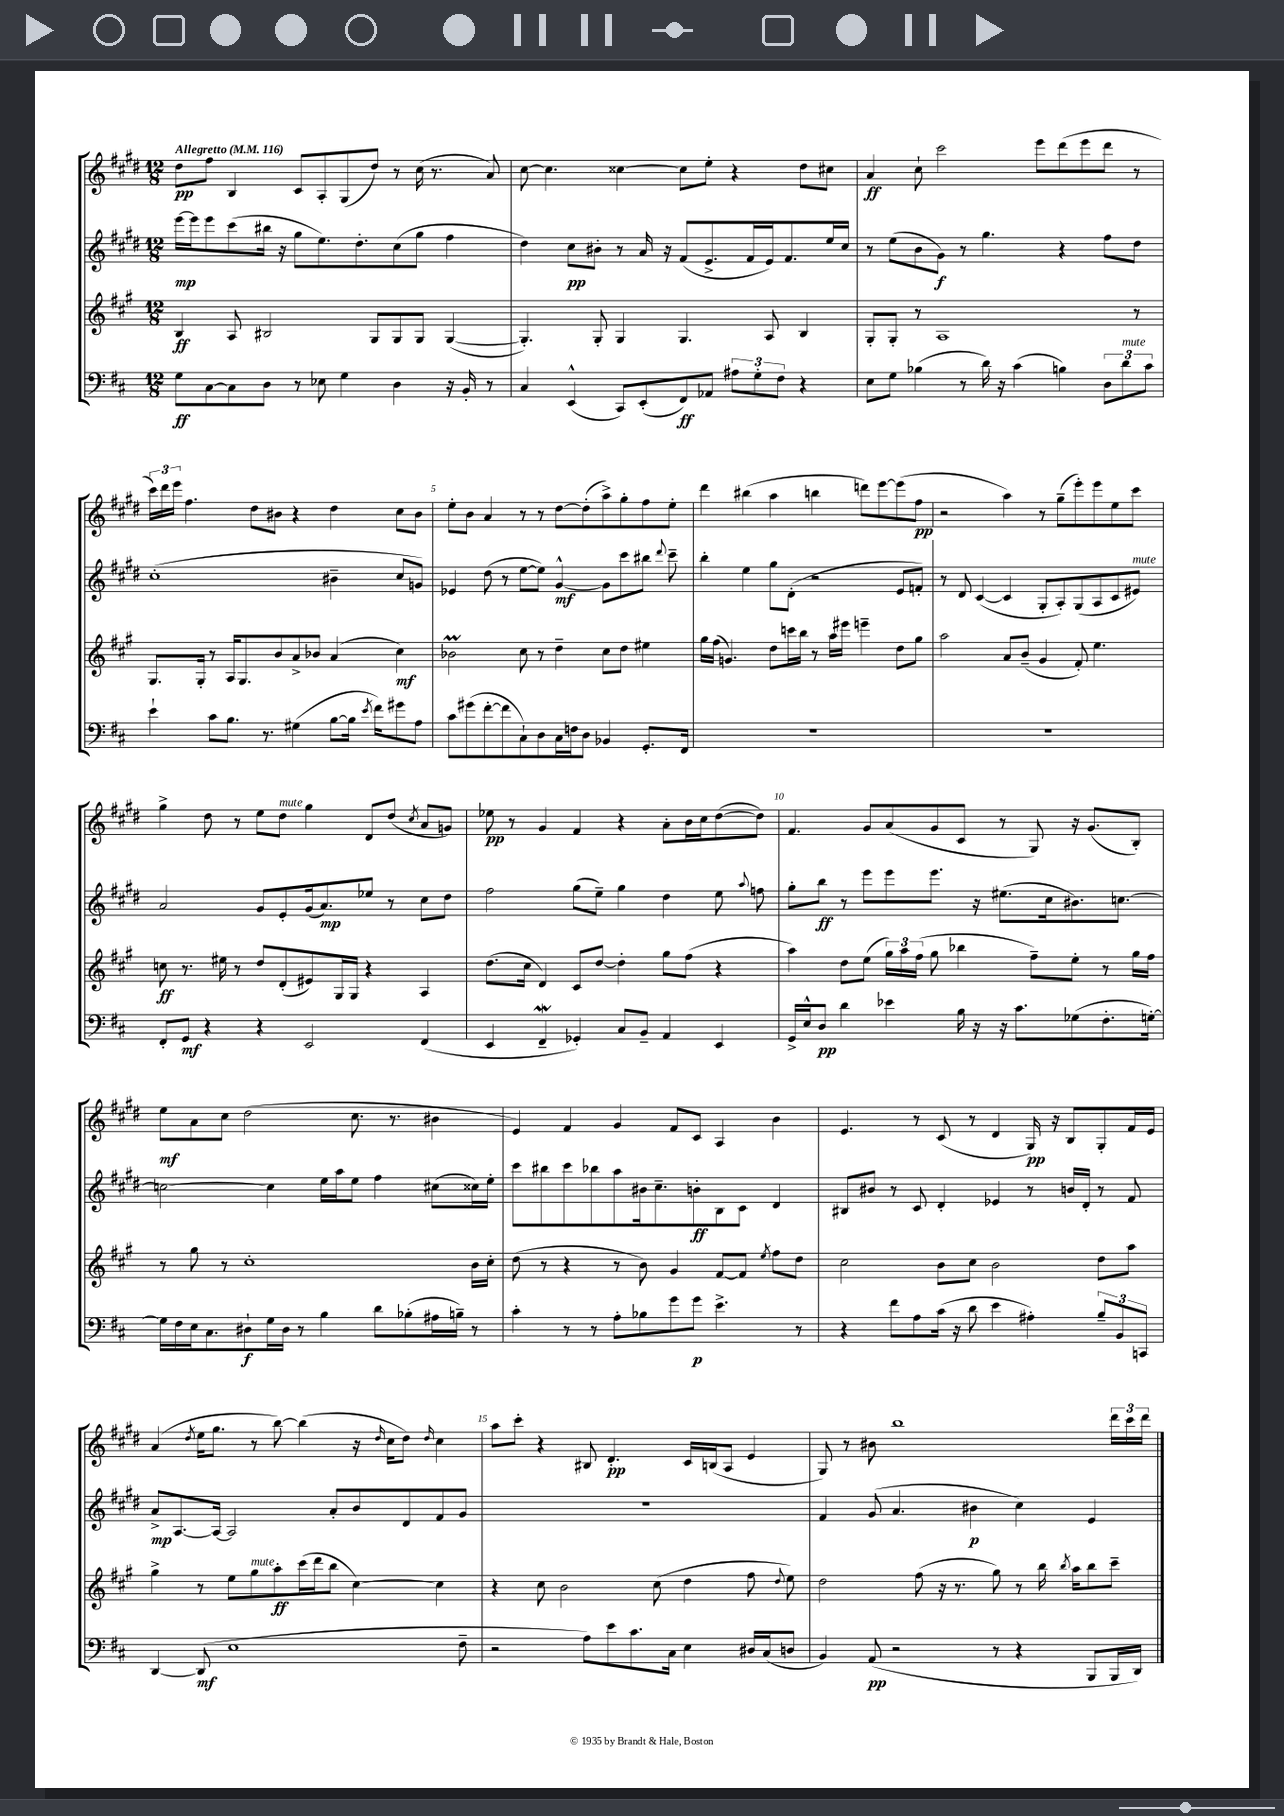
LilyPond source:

<<
\new StaffGroup <<
\new Staff = "s0" {
    \clef treble \key e \major \numericTimeSignature \time 12/8 \tempo "Allegretto" 4 = 116
    \autoBeamOff dis''8[\pp fis''8] b4 cis'8[ a8-. gis8( dis''8]) r8 cis''16( r8. a'8) |
    cis''8~ cis''4. cisis''4~ cisis''8[ e''8]-. r4 dis''8[ cis''8] |
    a'4\ff cis''8-! cis'''2 e'''8[ dis'''8( e'''8 dis'''8] r8 |
    \tuplet 3/2 { cis'''16[) dis'''16 e'''16] } fis''4. dis''8[ bis'8] r4 dis''4 cis''8[ bis'8] |
    e''8[-. b'8] a'4 r8 r8 dis''8[~ dis''8-.( a''8->) gis''8-. fis''8 e''8]-. |
    dis'''4 bis''4( a''4 b''4 d'''8[) e'''8~ e'''8( fis''8]\pp |
    r2 a''4) r8 gis''8[--( e'''8-.) e'''8 e''8 cis'''8] |
    gis''4-> dis''8 r8 e''8[ dis''8]^\markup { \italic "mute" } gis''4 dis'8[ dis''8]( \acciaccatura { cis''8 } a'8[ g'8]) |
    ees''8\pp r8 gis'4 fis'4 r4 a'8[-. b'16 cis''16 dis''8~( dis''8]) |
    fis'4. gis'8[ a'8( gis'8 cis'8] r8 gis8) r16 gis'8.[( b8]-.) |
    e''8[\mf a'8 cis''8] dis''2( cis''8. r8. bis'4 |
    e'4) fis'4 gis'4 fis'8[ cis'8] a4 b'4 |
    e'4. r8 cis'8( r8 dis'4 gis16\pp) r16 b8[ gis8-. fis'16 e'16] |
    a'4( \acciaccatura { dis''8 } e''16[ gis''8.] r8 b''8~) b''4( r16 \grace { dis''16 } cis''16[ dis''8]) \grace { dis''16 } cis''4 |
    a''8[ cis'''8]-. r4 bis8 dis'4.-.\pp cis'16[ b16( a8] e'4 |
    gis8) r8 bis'8 b''1 \tuplet 3/2 { dis'''16[ cis'''16 dis'''16] } \bar "|." |
}
\new Staff = "s1" {
    \clef treble \key e \major \numericTimeSignature \time 12/8
    \autoBeamOff e'''16[~\mp e'''16 e'''8 cis'''8( bis''16] r16 gis''8[ e''8.) dis''8.-. cis''8( gis''8] fis''4 |
    dis''4) cis''8[\pp bis'8]-. r8 a'16 r16 fis'8[( e'8.-> fis'16 e'16) fis'8. e''16 cis''16] |
    r8 e''8[( b'8 gis'8]\f) r8 gis''4. r4 fis''8[ dis''8] |
    cis''1-.( bis'4-- cis''8[ g'8]) |
    ees'4 dis''8( r8 e''8[~ e''8]) gis'4~-^\mf gis'8[ cis'''8 bis''8] \appoggiatura { dis'''8 } cis'''8-- |
    b''4-. e''4 gis''8[ dis'8]-.( r2 e'8[ f'8]-.) |
    r8 dis'8 cis'4~( cis'4 gis8[-. a8-.) gis8( a8 cis'8 eis'8]^\markup { \italic "mute" }) |
    a'2 gis'8[ e'8-. gis'16( a'8.\mp) ees''8] r8 cis''8[ dis''8] |
    fis''2 gis''8[( e''8]--) gis''4 dis''4 e''8 \appoggiatura { a''8 } f''8 |
    gis''8[-. b''8]\ff r8 e'''8[ e'''8 e'''8.] r16 eis''8.[( cis''16 bis'8.) c''8.]~ |
    c''2~ c''4 e''16[ a''16 e''8] fis''4 cis''8[( cisis''16) e''16]-. |
    cis'''8[ bis''8 cis'''8 bes''8 a''8 bis'16 cis''8.-- b'8-.\ff b8 cis'8] dis'4 |
    bis8[ bis'8] r8 cis'8 dis'4-. ees'4 r8 b'16[ dis'16]-. r8 fis'8 |
    a'8[->\mp a8.~ a16]~ a2 a'8[-. b'8 dis'8 fis'8 gis'8] |
    R1. |
    fis'4 gis'8( a'4. bis'4\p cis''4) e'4 \bar "|." |
}
\new Staff = "s2" {
    \clef treble \key a \major \numericTimeSignature \time 12/8
    \autoBeamOff b4\ff a8 bis2 gis8[ gis8 gis8] gis4~( |
    gis4.-.) gis8-. gis4 gis4. a8 b4 |
    gis8[-. gis8]-. r8 a1 r8 |
    gis8.[ gis16]-. r8 a16[ gis8. b'8 a'8-> bes'8] a'4( cis''4\mf) |
    bes'2\prall cis''8 r8 d''4-- cis''8[ d''8] eis''4 |
    gis''16[ fis''16]( g'4.) d''8[ c'''16 b''16] r8 a''16[ eis'''16] e'''4-- d''8[ gis''8] |
    a''2 a'8[ b'8]--( gis'4 fis'8-.) e''4. |
    c''8\ff r8. eis''16 r8 d''8[ d'8-.( eis'8) gis16 gis16] r4 a4 |
    d''8.[( cis''16] d'4) cis'8[ d''8]~ d''4-. gis''8[ fis''8]( r4 |
    a''4) d''8[ e''8]( \tuplet 3/2 { gis''16[) a''16 fis''16]( } gis''8 bes''4 fis''8[--) e''8]-. r8 gis''16[ fis''16] |
    r8 gis''8 r8 cis''1-. b'16[ cis''16]-. |
    d''8( r8 r4 r8 b'8) gis'4 fis'8[~ fis'8] \acciaccatura { e''8 } fis''8[ d''8] |
    cis''2 b'8[ cis''8] b'2 d''8[ a''8] |
    gis''4-> r8 e''8[ gis''8^\markup { \italic "mute" } a''8-.\ff cis'''16( d'''16 b''8] cis''4~) cis''4 |
    r4 cis''8 b'2 cis''8( d''4 fis''8 \appoggiatura { d''8 } e''8) |
    d''2 fis''8( r16 r8. gis''8) r8 b''16 \acciaccatura { b''8 } a''16[ b''8 cis'''8]-- \bar "|." |
}
\new Staff = "s3" {
    \clef bass \key d \major \numericTimeSignature \time 12/8
    \autoBeamOff g8[\ff cis8~ cis8 d8] r8 ees8 g4 d4 r16 b,16-. r8 |
    cis4 e,4-^( cis,8[) e,8-.( fis,8\ff) aes,8] \tuplet 3/2 { ais8[ g8-. fis8] } r4 |
    e8[ g8] bes4( r8 d'16) r16 cis'4( b4) \tuplet 3/2 { d8[ d'8^\markup { \italic "mute" } cis'8] } |
    e'4-! cis'8[ b8.] r8. gis4( b8[~ b16] \acciaccatura { e'8 } fis'16[) gis'8 a8] |
    cis'8[ gis'8( fis'8~-. fis'8 cis8-!) d8 cis16 f16 d8] bes,4 g,8.[-. fis,16] |
    R1. |
    R1. |
    fis,8[-. g,8]\mf r4 r4 e,2 fis,4( |
    e,4 fis,4--\mordent ges,4-.) cis8[ b,8]-- a,4 e,4 |
    g,16[-> e16-^ d8]\pp d'4 ees'4 b16 r16 r16 cis'8.[ ges8( fis8.-. g16]~-.) |
    g16[ fis16 e16 cis8. dis8-!\f g16 dis16] r8 b4 d'8[ bes8-.( ais16 b16]--) r8 |
    cis'4-. r8 r8 a8[-. bes8 g'8 g'8]\p e'4.-> r8 |
    r4 fis'8[ a8 cis'16]( r16 d'8 e'4 ais4-.) \tuplet 3/2 { b8[-- b,8 c,8] } |
    d,4~ d,8\mf( e1 fis8-- |
    r2 a8[) e'8 cis'8. cis16] e4 dis16[ cis16( d8] |
    b,4) a,8\pp( r2 r8 r4 b,,8[ b,,16 d,16]) \bar "|." |
}
>>
>>
\layout { \context { \Score \override BarNumber.break-visibility = ##(#f #t #t) barNumberVisibility = #(every-nth-bar-number-visible 5) } }
